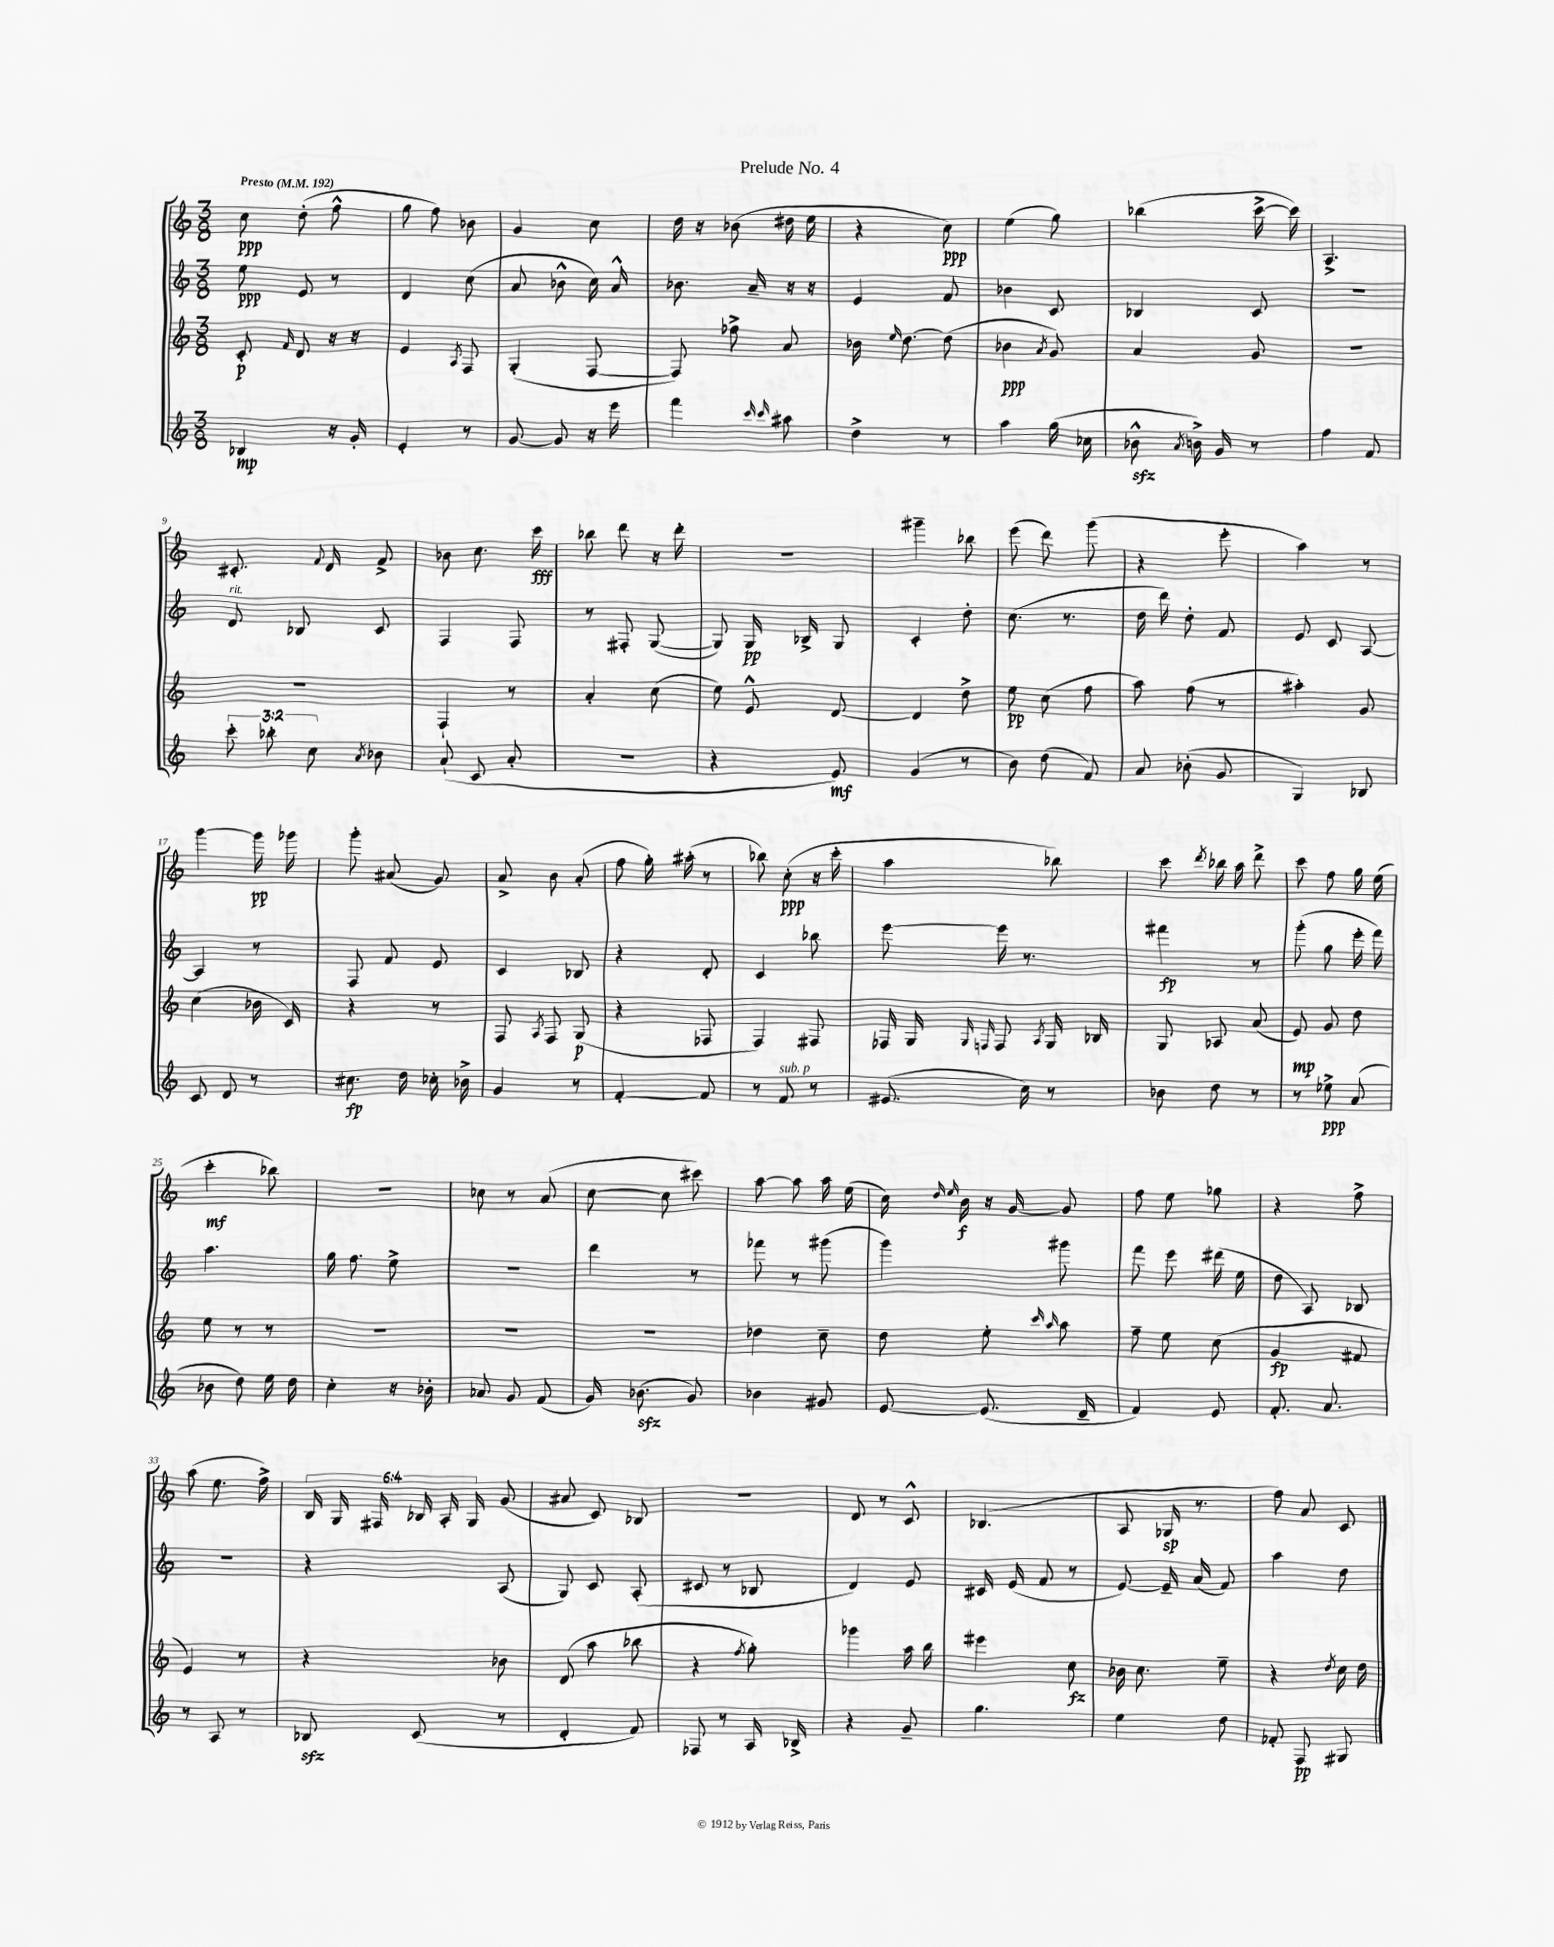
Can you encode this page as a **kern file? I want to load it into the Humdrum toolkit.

**kern	**kern	**kern	**kern
*staff4	*staff3	*staff2	*staff1
*clefG2	*clefG2	*clefG2	*clefG2
*k[]	*k[]	*k[]	*k[]
*M3/8	*M3/8	*M3/8	*M3/8
*MM192	*MM192	*MM192	*MM192
4B-	8c'	8ee	8cc
.	16qqf	.	.
.	8d	8e	(8dd'
16r	16r	8r	8ff^^
16g'	16r	.	.
=	=	=	=
4e'	4e	4d	8gg
.	.	.	8ff)
.	8qA	.	.
8r	8F	(8cc	8b-
=	=	=	=
[8g	(4G'	8a	4g
8g]	.	8b-^^	.
16r	[8F	16cc)	8cc
16eee	.	16a^^	.
=	=	=	=
4fff	8F])	8.b-	16dd
.	.	.	16r
.	8ff-^	.	(8b-
.	.	16a~	.
16qqccc	.	.	.
16qqccc	.	.	.
8aa#	8a	16r	16dd#
.	.	16r	16ee
=	=	=	=
4dd^	16b-	4e	4r
.	16qqee	.	.
.	[8.dd	.	.
8r	(8dd]	8f	8cc)
=	=	=	=
4aa	4b-	4b-	(4ee
.	8qa	.	.
(16gg	8g)	8c	8gg)
16cc-	.	.	.
=	=	=	=
8b-^^	4a	4B-	(4bb-
8qa	.	.	.
16b^)	.	.	.
16g	.	.	.
8r	8g	8c	[16ccc^
.	.	.	16ccc])
=	=	=	=
4ff	4.r	4.r	4.A^
8f	.	.	.
=	=	=	=
12ccc'	4.r	8d	8.c#'
12bb-'	.	.	.
.	.	8B-	.
12cc	.	.	.
.	.	.	8qqf
.	.	.	16d
8qa	.	.	.
8b-	.	8c	8f^
=	=	=	=
(8a`	4F`	4F	8b-
8c	.	.	8.cc
8a'	8r	8F	.
.	.	.	16ccc
=	=	=	=
4.r	4a'	8r	8bb-
.	.	8F#'	8ddd
.	(8cc	([8G	16r
.	.	.	16ddd'
=	=	=	=
4r	8ee)	8G])	4.r
.	8e^^	16G	.
.	.	16B-^	.
8e)	[8d	8G	.
=	=	=	=
(4g	4d]	4c'	4ggg#~
8r	8dd^	8dd'	8bb-
=	=	=	=
8b)	8ee	(8.cc	(8eee
(8dd	(8cc	.	8ddd)
.	.	8.r	.
8f)	8ff	.	(8ggg
=	=	=	=
8a	8aa)	16dd	4r
.	.	16ddd)	.
(8b-'	(8ff	8dd'	.
8g	8r	8f	8eee'
=	=	=	=
4G)	4aa#')	8e	4aa)
.	.	8c	.
8B-	8g	[8A	8r
=	=	=	=
8c	(4cc	4A]	[4ggg
8d	.	.	.
8r	16b-	8r	16ggg]
.	16c)	.	16ggg-
=	=	=	=
8.cc#	4r	8F	8ggg'
.	.	8f	(8a#
16dd	.	.	.
16cc-'	8r	8e	8g)
16b-^	.	.	.
=	=	=	=
4g	8F	4c	8a^
.	8qA	.	.
.	8F	.	8b
8r	(8G	8B-	(8a'
=	=	=	=
[4f'	4r	4r	8ff
.	.	.	16gg')
.	.	.	(16aa#'
8f]	8F-	8d'	8r
=	=	=	=
8r	4F)	4c	8bb-)
8f	.	.	(8cc'
8r	8F#	8bb-	16r
.	.	.	16ccc'
=	=	=	=
(8.e#	16F-	[8eee	4aa
.	16G	.	.
.	16qqG	.	.
.	16qqF	.	.
.	8F	16eee]	.
16cc)	.	8.r	.
.	8qA	.	.
8r	16G	.	8bb-)
.	16B-	.	.
=	=	=	=
8b-	8G	4fff#	8ccc
.	.	.	8qddd
8dd	8A-	.	16bb-
.	.	.	16aa
8r	(8a	8r	8ddd^
=	=	=	=
8r	8e)	(8ggg'	8ccc
8ee-^	8g	8gg	8ff
(8a	8dd	16eee'	16gg
.	.	16fff)	(16ee
=	=	=	=
8b-	8ee	4.aa	4ccc'
8dd)	8r	.	.
16ee	8r	.	8bb-)
16dd	.	.	.
=	=	=	=
4cc'	4.r	16gg	4.r
.	.	8.ff	.
16r	.	8ee^	.
16b-'	.	.	.
=	=	=	=
8a-	4.r	4.r	8cc-
8g	.	.	8r
(8f	.	.	(8a
=	=	=	=
16g)	4.r	4ddd	[8cc
(8.b-	.	.	.
.	.	.	8cc]
8g)	.	8r	8ccc#)
=	=	=	=
4b-	4dd-	8fff-	[8aa
.	.	8r	8aa]
8g#	8cc~	(8ggg#	16aa
.	.	.	(16ee
=	=	=	=
[8e	8dd	4ggg)	16cc)
.	.	.	16qqdd
.	.	.	16qqee
.	.	.	16b
(8.e]	8ee'	.	16r
.	.	.	[16g
.	16qqccc	.	.
.	16qqaa	.	.
.	8aa	8ggg#	8g]
16d~	.	.	.
=	=	=	=
4f)	8ff~	8fff	8ff
.	8ee	8eee	8ee
8e	(8cc	(16ddd#	8gg-
.	.	16ee	.
=	=	=	=
8.f'	4g	8dd	4r
.	.	8A)	.
8.a	.	.	.
.	8f#	8B-	8ff^
=	=	=	=
8r	4e)	4.r	(8aa
8A	.	.	8.ee
8r	8r	.	.
.	.	.	16ff^)
=	=	=	=
8B-	4r	4r	24B
.	.	.	24G
.	.	.	24F#
(8c	.	.	24B-
.	.	.	24A'
.	.	.	24G
8r	8b-	(8A	(8g
=	=	=	=
4d'	(8d	8G)	8a#
.	8aa	8c	8c)
8f)	8bb-	(8A'	8B-
=	=	=	=
8F-	4r	8c#	4.r
8r	.	8r	.
.	8qff	.	.
16A	8gg')	8B-	.
16B-^	.	.	.
=	=	=	=
4r	4ggg-	4d)	8d
.	.	.	8r
8g~	16aa	8e	8c^^
.	16bb	.	.
=	=	=	=
4.gg	4eee#	16c#	(4.B-
.	.	(16e	.
.	.	8f	.
.	8cc	8r	.
=	=	=	=
4ee	16b-	[8e)	8A
.	8.cc	.	.
.	.	16e~]	16G-
.	.	(16a	8.r
8dd	8ee~	8f)	.
=	=	=	=
8f-'	4r	4aa	8ff)
8F	.	.	8a
.	8qdd	.	.
8G#	16cc	8dd	8c
.	16dd	.	.
==	==	==	==
*-	*-	*-	*-
